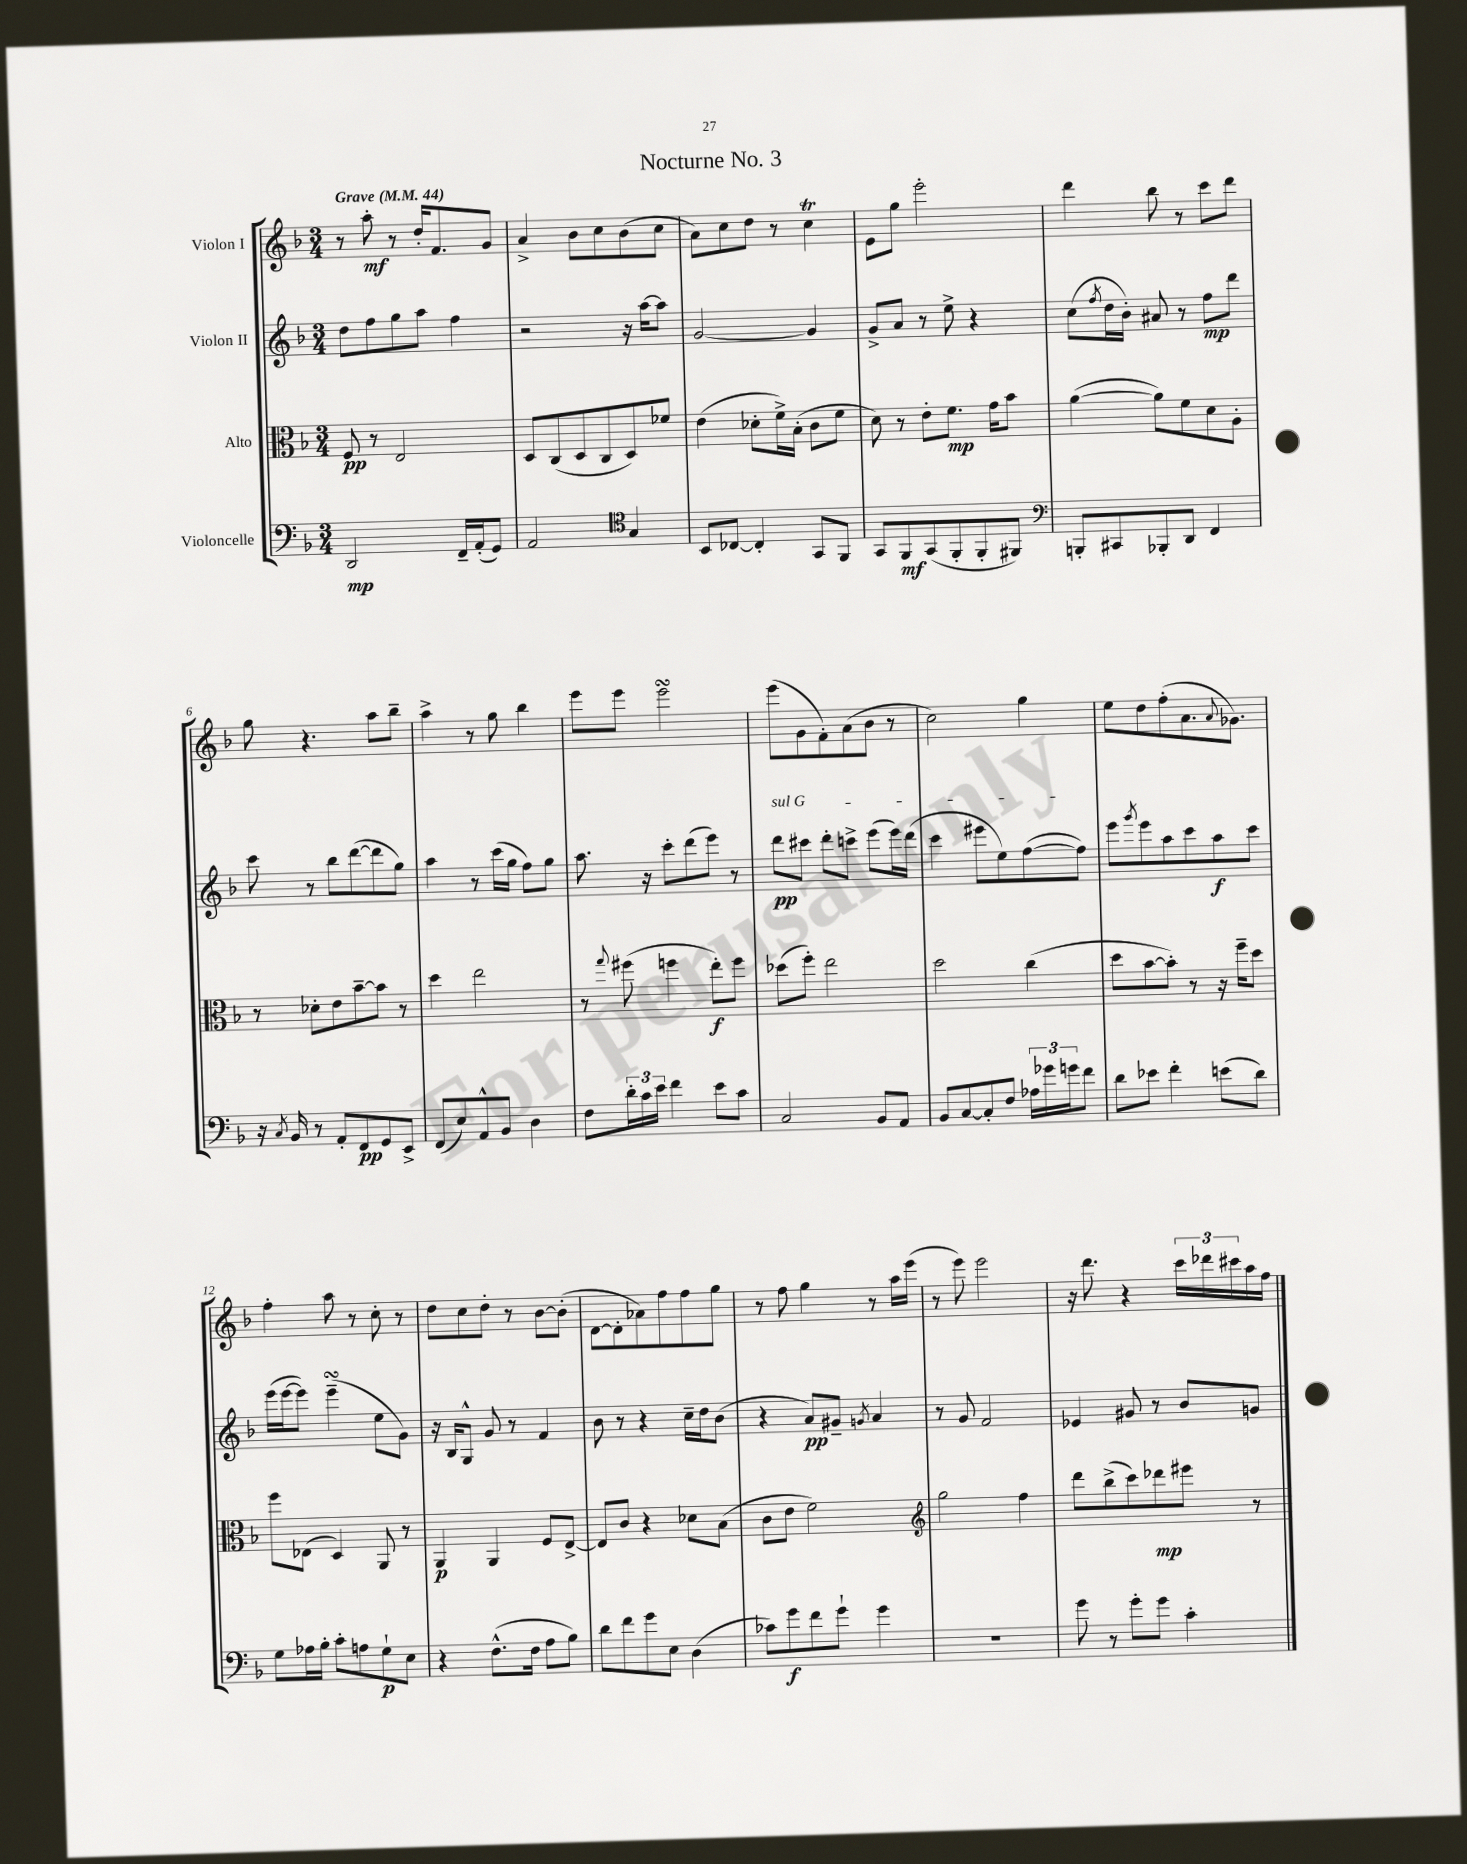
\header { title = "Nocturne No. 3" }
<<
\new StaffGroup <<
\new Staff = "s0" \with { instrumentName = "Violon I" } {
    \clef treble \key f \major \numericTimeSignature \time 3/4 \tempo "Grave" 4 = 44
    r8 a''8-.\mf r8 d''16-. f'8. g'8 |
    a'4-> bes'8 c''8 bes'8( c''8 |
    a'8) c''8 d''8 r8 c''4\trill |
    e'8 g''8 e'''2-. |
    d'''4 bes''8 r8 c'''8 d'''8 |
    g''8 r4. a''8 bes''8-- |
    a''4-> r8 g''8 bes''4 |
    e'''8 e'''8 e'''2\turn |
    e'''8( g'8 f'8-.) a'8( bes'8 r8 |
    c''2) g''4 |
    e''8 d''8 f''8-.( a'8. \appoggiatura { a'8 } ges'8.) |
    f''4-. a''8 r8 c''8-. r8 |
    d''8 c''8 d''8-. r8 bes'8~ bes'8-.( |
    d'8~ d'8-. aes'8) f''8 f''8 g''8 |
    r8 f''8 g''4 r8 a''16 e'''16( |
    r8 e'''8) e'''2 |
    r16 d'''8. r4 \tuplet 3/2 { c'''16 des'''16 cis'''16 } a''16 f''16 \bar "|." |
}
\new Staff = "s1" \with { instrumentName = "Violon II" } {
    \clef treble \key f \major \numericTimeSignature \time 3/4
    d''8 f''8 g''8 a''8 f''4 |
    r2 r16 a''16~ a''8 |
    g'2~ g'4 |
    g'8-> a'8 r8 e''8-> r4 |
    c''8( \acciaccatura { f''8 } d''16 bes'16-.) ais'8 r8 f''8\mp d'''8 |
    c'''8 r8 bes''8 d'''8~( d'''8 g''8) |
    a''4 r8 c'''16( g''16 f''8) g''8 |
    a''8. r16 c'''8-. d'''8( e'''8) r8 |
    \once \override TextSpanner.bound-details.left.text = \markup { \italic "sul G" } d'''8\pp\startTextSpan cis'''8 d'''8-. c'''8-> e'''8( e'''16) d'''16( |
    c'''4 eis'''8 e''8) f''8~( f''8\stopTextSpan) |
    e'''8 \acciaccatura { g'''8 } e'''8 a''8 c'''8 a''8\f c'''8 |
    e'''16( e'''16~ e'''8) e'''4--\turn( e''8 g'8) |
    r16 bes16 g8-^ g'8 r8 f'4 |
    bes'8 r8 r4 c''16-- d''16 bes'8( |
    r4 a'8\pp) gis'8-- \acciaccatura { g'8 } a'4 |
    r8 g'8 f'2 |
    ees'4 gis'8 r8 bes'8 g'8 \bar "|." |
}
\new Staff = "s2" \with { instrumentName = "Alto" } {
    \clef alto \key f \major \numericTimeSignature \time 3/4
    f8\pp r8 e2 |
    d8 c8( d8 c8 d8) fes'8 |
    e'4( des'8-. f'16->) bes16-.( c'8 f'8 |
    d'8) r8 e'8-. f'8.\mp g'16 bes'8 |
    a'4~( a'8) f'8 d'8 a8-. |
    r8 des'8-. e'8 bes'8~-- bes'8 r8 |
    d''4 e''2 |
    r8 \appoggiatura { g''8 } fis''8( f''4 e''8-.\f) f''8 |
    des''8( f''8-.) e''2 |
    d''2 c''4( |
    d''8 bes'8~ bes'8-.) r8 r16 f''16-- d''8 |
    f''8 ees8( d4) a,8 r8 |
    a,4\p a,4 f8 e8~-> |
    e8 c'8 r4 des'8 bes8( |
    c'8 e'8 f'2) |
    \clef treble g''2 f''4 |
    d'''8 bes''8->( c'''8) des'''8\mp eis'''8 r8 \bar "|." |
}
\new Staff = "s3" \with { instrumentName = "Violoncelle" } {
    \clef bass \key f \major \numericTimeSignature \time 3/4
    d,2\mp f,16-- a,16-.( g,8) |
    a,2 \clef tenor g4 |
    bes,8 ces8~ ces4-. g,8 f,8 |
    g,8 f,8\mf g,8( f,8-. f,8-. fis,8) |
    \clef bass b,,8-. cis,8 bes,,8-. d,8 f,4 |
    r16 \acciaccatura { c8 } bes,16 r8 a,8-. f,8\pp g,8 e,8-> |
    f,8( e8) a,8-^ bes,8 d4 |
    f8 \tuplet 3/2 { d'16-. c'16 e'16 } f'4 e'8 c'8 |
    c2 bes,8 a,8 |
    bes,8 c8~ c8-. f8 \tuplet 3/2 { aes16 ges'16 g'16 } f'8 |
    d'8 ees'8 f'4-. e'8( d'8) |
    g8 aes16 bes16-. c'8-. a8 g8-!\p e8 |
    r4 f8.-^( f16 a8 bes8) |
    d'8 f'8 g'8 e8 d4( |
    ces'8) g'8\f f'8 g'8-! g'4 |
    R2. |
    g'8 r8 g'8-. g'8 c'4-. \bar "|." |
}
>>
>>
